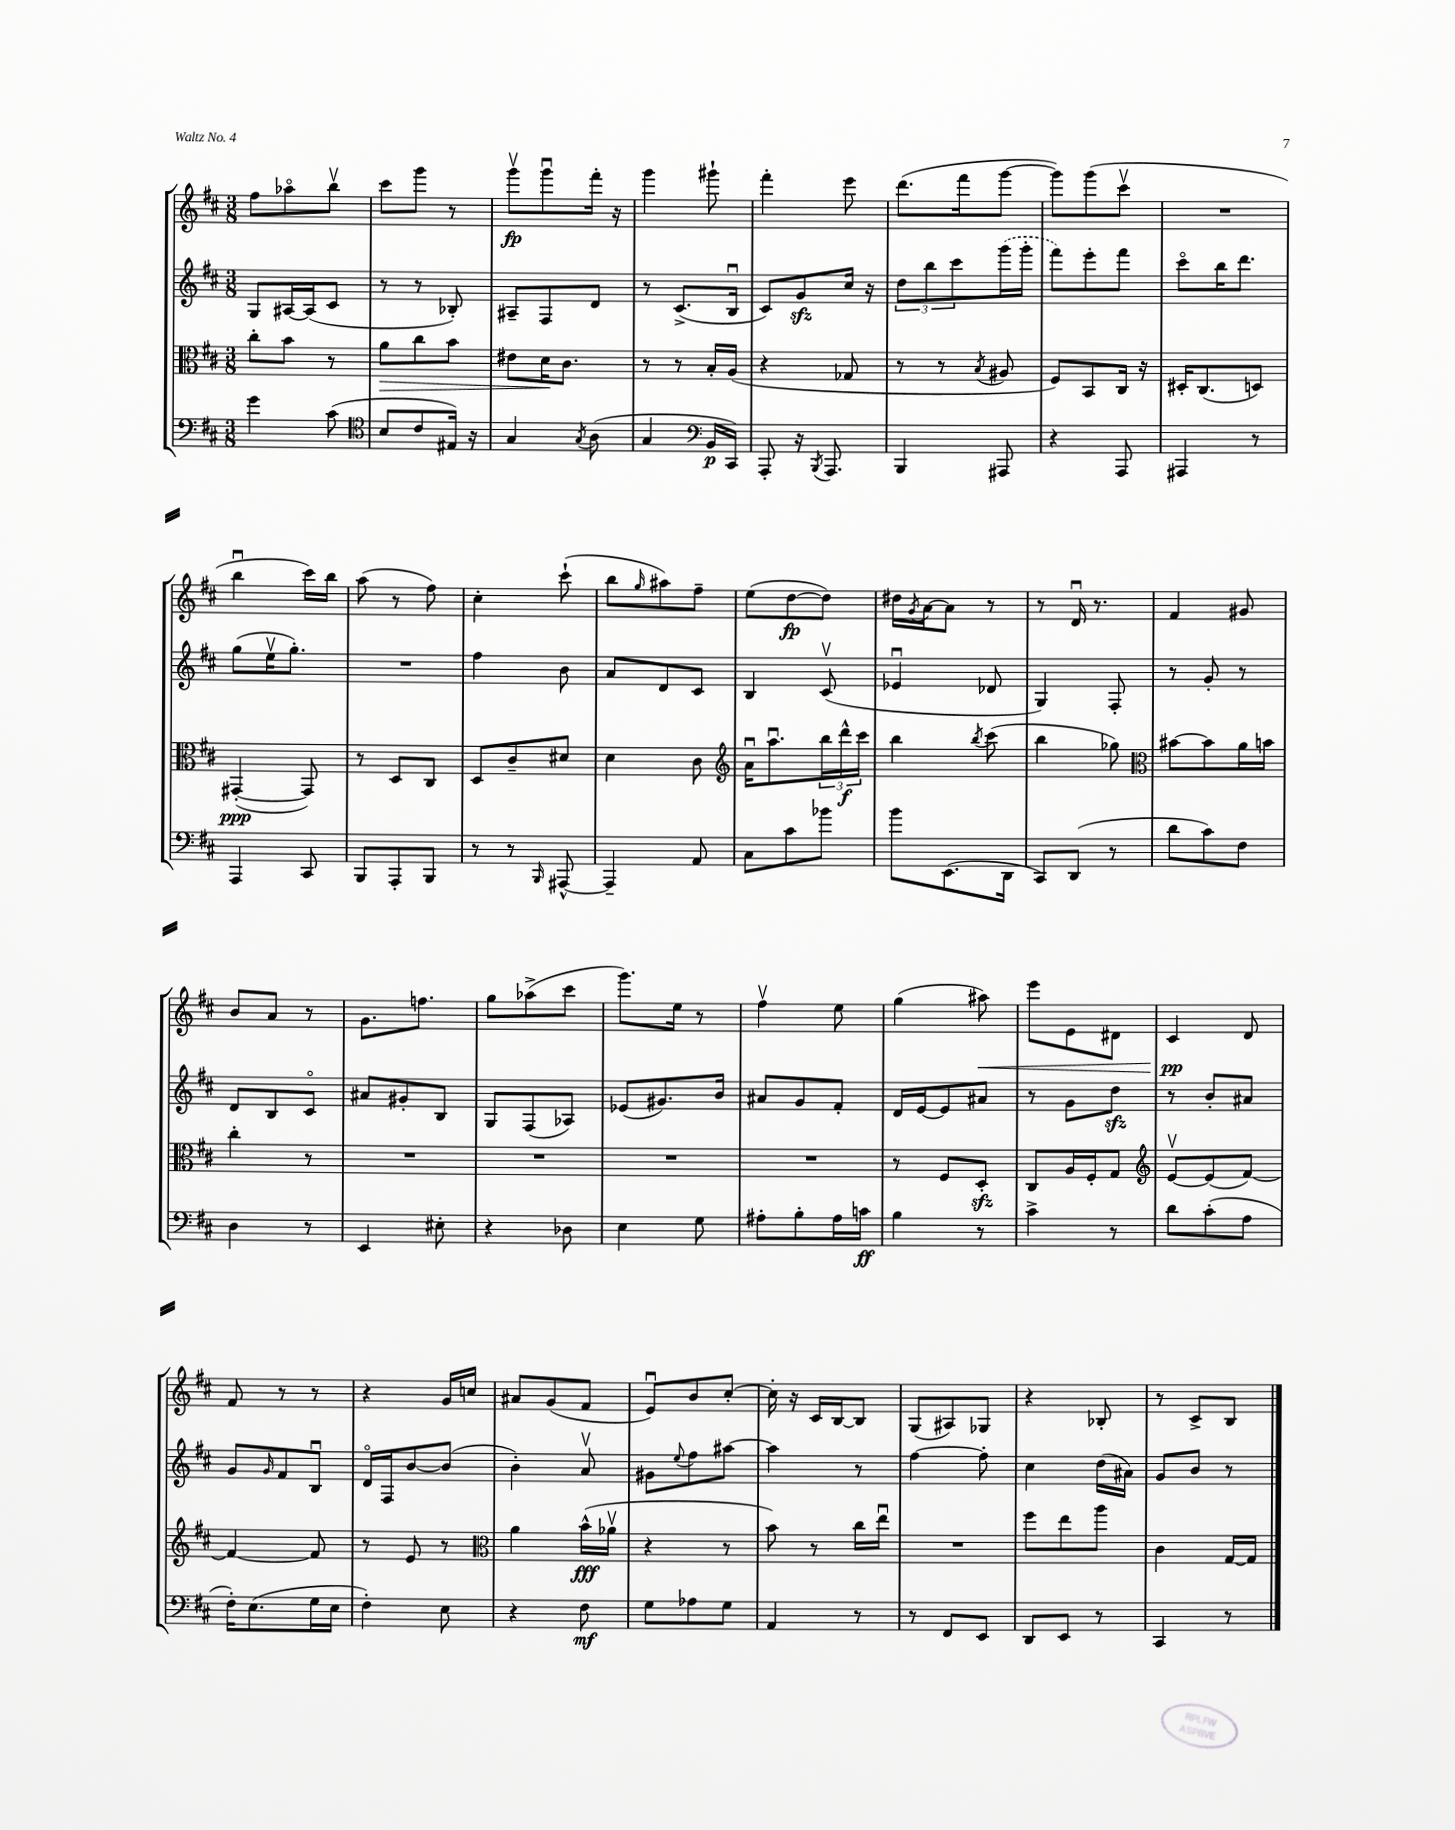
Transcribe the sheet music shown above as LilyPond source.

<<
\new StaffGroup <<
\new Staff = "s0" {
    \clef treble \key d \major \numericTimeSignature \time 3/8
    fis''8 aes''8\flageolet b''8\upbow |
    cis'''8 g'''8 r8 |
    g'''8\upbow\fp g'''8\downbow fis'''16-. r16 |
    g'''4 gis'''8-! |
    fis'''4-. e'''8 |
    d'''8.( fis'''16 g'''8~ |
    g'''8) g'''8( cis'''8\upbow |
    R4. |
    b''4\downbow cis'''16) b''16 |
    a''8( r8 fis''8) |
    cis''4-. cis'''8-!( |
    b''8 \grace { g''16 } ais''8) fis''8-- |
    e''8( d''8~\fp d''8) |
    dis''16 \acciaccatura { g'8 } a'16~ a'8 r8 |
    r8 d'16\downbow r8. |
    fis'4 gis'8 |
    b'8 a'8 r8 |
    g'8. f''8. |
    g''8 aes''8->( cis'''8 |
    g'''8.) e''16 r8 |
    fis''4\upbow e''8 |
    g''4( ais''8\<) |
    e'''8 e'8 dis'8 |
    cis'4\pp\! d'8 |
    fis'8 r8 r8 |
    r4 g'16 c''16 |
    ais'8 g'8( fis'8 |
    e'8\downbow) b'8 cis''8~-. |
    cis''16-. r16 cis'16 b16~ b8 |
    g8( ais8) ges8 |
    r4 bes8-. |
    r8 cis'8-> b8 \bar "|." |
}
\new Staff = "s1" {
    \clef treble \key d \major \numericTimeSignature \time 3/8
    g8 ais16~ ais16( cis'8 |
    r8 r8 bes8-.) |
    ais8-- fis8 d'8 |
    r8 cis'8.->( b16\downbow |
    cis'8) g'8\sfz cis''16 r16 |
    \tuplet 3/2 { d''8 b''8 cis'''8 } \once \slurDashed g'''16( g'''16-. |
    fis'''8) e'''8-. fis'''8 |
    cis'''8\flageolet b''16 d'''8. |
    g''8( e''16\upbow g''8.-.) |
    R4. |
    fis''4 b'8 |
    a'8 d'8 cis'8 |
    b4 cis'8\upbow( |
    ees'4\downbow des'8 |
    g4) fis8-. |
    r8 g'8-. r8 |
    d'8 b8 cis'8\flageolet |
    ais'8 gis'8-. b8 |
    g8 fis8( aes8) |
    ees'8( gis'8.) b'16 |
    ais'8 g'8 fis'8-. |
    d'16 e'16~ e'8 ais'8 |
    r8 g'8 d''8\sfz |
    r8 b'8-. ais'8 |
    g'8 \grace { g'16 } fis'8 b8\downbow |
    d'16\flageolet fis16 b'8~ b'8( |
    b'4-.) a'8\upbow |
    gis'8 \appoggiatura { e''8 } fis''8 ais''8~ |
    ais''4 r8 |
    fis''4~ fis''8-. |
    cis''4 d''16( ais'16) |
    g'8 b'8 r8 \bar "|." |
}
\new Staff = "s2" {
    \clef alto \key d \major \numericTimeSignature \time 3/8
    cis''8-. b'8 r8 |
    a'8\> cis''8 b'8 |
    eis'8 d'16\! cis'8. |
    r8 r8 b16-. a16( |
    r4 ges8 |
    r8 r8 \acciaccatura { b8 } ais8 |
    fis8) b,8 cis16 r16 |
    dis16-. cis8.( d8) |
    gis,4~-.\ppp( gis,8) |
    r8 d8 cis8 |
    d8 cis'8-- dis'8 |
    d'4 cis'8 |
    \clef treble a'16\downbow a''8.\downbow \tuplet 3/2 { b''16 d'''16-^\f cis'''16 } |
    b''4 \acciaccatura { b''8 } cis'''8( |
    b''4 ges''8) |
    \clef alto bis'8~ bis'8 a'16 b'16 |
    cis''4-. r8 |
    R4. |
    R4. |
    R4. |
    R4. |
    r8 fis8 d8-.\sfz |
    cis8 a16 fis16-. g8 |
    \clef treble e'8~\upbow e'8( fis'8~) |
    fis'4~ fis'8 |
    r8 e'8 r8 |
    \clef alto a'4 b'16-^\fff( aes'16\upbow |
    r4 r8 |
    b'8) r8 cis''16 e''16\downbow |
    R4. |
    fis''8 e''8 a''8 |
    cis'4 g16~ g16 \bar "|." |
}
\new Staff = "s3" {
    \clef bass \key d \major \numericTimeSignature \time 3/8
    g'4 cis'8( |
    \clef tenor b8 cis'8 eis16) r16 |
    g4 \acciaccatura { g8 } a8( |
    g4 \clef bass b,16\p cis,16) |
    a,,8-. r16 \acciaccatura { b,,8 } a,,8. |
    b,,4 ais,,8 |
    r4 a,,8 |
    ais,,4 r8 |
    a,,4 cis,8 |
    b,,8 a,,8-. b,,8 |
    r8 r8 \grace { b,,16 } ais,,8~-^ |
    ais,,4-- a,8 |
    cis8 cis'8 bes'8 |
    b'8 e,8.( d,16 |
    cis,8) d,8( r8 |
    d'8 cis'8) fis8 |
    d4 r8 |
    e,4 eis8-. |
    r4 des8 |
    e4 g8 |
    ais8-. b8-. ais16 c'16\ff |
    b4 r8 |
    cis'4-> r8 |
    d'8 cis'8-.( a8 |
    fis16-.) e8.( g16 e16 |
    fis4-.) e8 |
    r4 fis8\mf |
    g8 aes8 g8 |
    a,4 r8 |
    r8 fis,8 e,8 |
    d,8 e,8 r8 |
    cis,4 r8 \bar "|." |
}
>>
>>
\layout { \context { \Score \remove "Bar_number_engraver" } }
